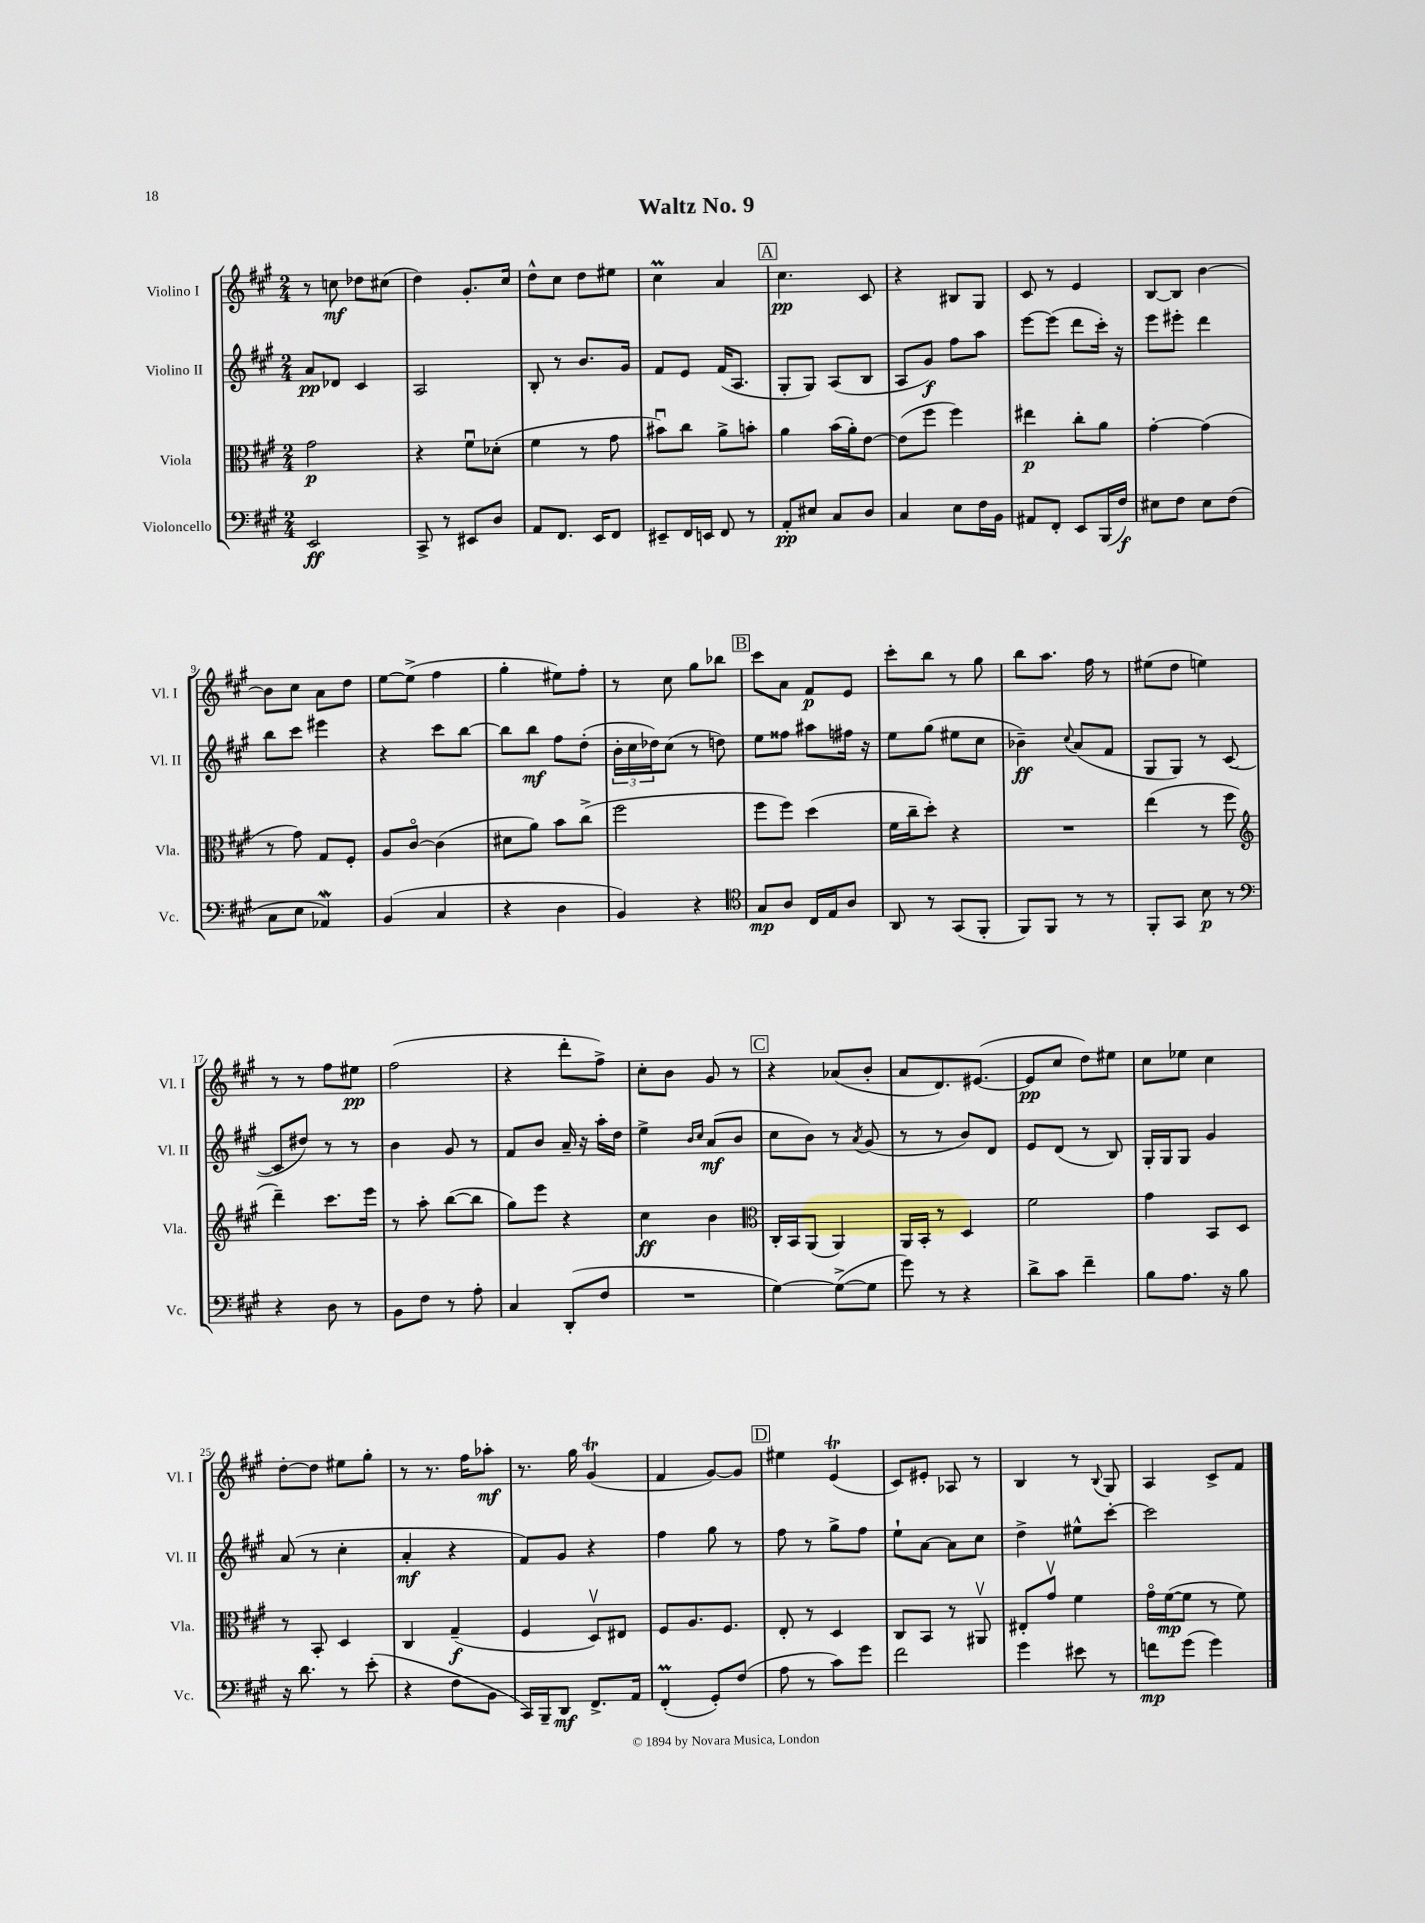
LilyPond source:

\header { title = "Waltz No. 9" }
<<
\new StaffGroup <<
\new Staff = "s0" \with { instrumentName = "Violino I" shortInstrumentName = "Vl. I" } {
    \clef treble \key a \major \numericTimeSignature \time 2/4
    r8 c''8\mf des''8 cis''8( |
    d''4) gis'8.-. cis''16 |
    d''8-^ cis''8 d''8 eis''8 |
    cis''4\prall a'4 |
    \mark \markup { \box "A" } cis''4.\pp cis'8 |
    r4 bis8 gis8 |
    cis'8 r8 e'4 |
    b8~ b8 b'4~ |
    b'8 cis''8 a'8 d''8 |
    e''8~ e''8->( fis''4 |
    gis''4-. eis''8) fis''8-. |
    r8 cis''8 gis''8 bes''8 |
    \mark \markup { \box "B" } cis'''8 a'8 fis'8\p e'8 |
    cis'''8-. b''8 r8 gis''8 |
    b''8 a''8. fis''16 r8 |
    eis''8( d''8 e''4) |
    r8 r8 fis''8 eis''8\pp |
    fis''2( |
    r4 d'''8-. fis''8->) |
    cis''8-. b'8 gis'8 r8 |
    \mark \markup { \box "C" } r4 aes'8( b'8-. |
    a'8 d'8.) eis'8.~( |
    eis'8\pp cis''8 d''8) eis''8 |
    cis''8 ees''8 cis''4 |
    d''8~-. d''8 eis''8 gis''8-. |
    r8 r8. fis''16 aes''8-.\mf |
    r8. gis''16 gis'4\trill( |
    fis'4 gis'8~) gis'8 |
    \mark \markup { \box "D" } eis''4 e'4\trill( |
    cis'8) eis'8-. aes8 r8 |
    b4 r8 \appoggiatura { b8 } gis8 |
    a4 cis'8-> fis'8 \bar "|." |
}
\new Staff = "s1" \with { instrumentName = "Violino II" shortInstrumentName = "Vl. II" } {
    \clef treble \key a \major \numericTimeSignature \time 2/4
    a'8\pp des'8 cis'4 |
    a2 |
    b8-. r8 b'8. gis'16 |
    fis'8 e'8 fis'16( a8. |
    \mark \markup { \box "A" } gis8-. gis8) a8( b8 |
    a8 gis'8\f) fis''8 a''8 |
    e'''8~ e'''8( d'''8 cis'''16-.) r16 |
    e'''8 eis'''8-. d'''4 |
    b''8 cis'''8 eis'''4 |
    r4 cis'''8 b''8~ |
    b''8 b''8\mf fis''8 d''8-.( |
    \tuplet 3/2 { b'16-. cis''16 des''16) } cis''8( r8 d''8) |
    \mark \markup { \box "B" } e''8 fisis''8 ais''8 fis''16 r16 |
    e''8 gis''8( eis''8 cis''8 |
    bes'4--\ff) \appoggiatura { cis''8 } a'8( fis'8 |
    gis8 gis8) r8 cis'8~( |
    cis'8 dis''8) r8 r8 |
    b'4 gis'8 r8 |
    fis'8 b'8 a'16-- r16 a''16-. d''16 |
    e''4-> \grace { b'16 cis''16 } a'8\mf( b'8 |
    \mark \markup { \box "C" } cis''8 b'8) r8 \acciaccatura { a'8 } gis'8( |
    r8 r8 b'8) d'8 |
    e'8 d'8( r8 b8) |
    gis16-. gis16 gis8 gis'4 |
    a'8( r8 cis''4-. |
    a'4-.\mf r4 |
    fis'8) gis'8 r4 |
    fis''4 gis''8 r8 |
    \mark \markup { \box "D" } fis''8 r8 gis''8-> fis''8 |
    e''8-! a'8~ a'8 cis''8 |
    d''4-> eis''8-^ cis'''8~-. |
    cis'''2 \bar "|." |
}
\new Staff = "s2" \with { instrumentName = "Viola" shortInstrumentName = "Vla." } {
    \clef alto \key a \major \numericTimeSignature \time 2/4
    gis'2\p |
    r4 fis'8\downbow des'8-.( |
    fis'4 r8 gis'8 |
    bis'8\downbow) cis''8 a'8-> b'8-. |
    \mark \markup { \box "A" } a'4 b'16( a'16-.) e'8~ |
    e'8( fis''8 fis''4) |
    eis''4\p cis''8-. a'8 |
    gis'4~-. gis'4( |
    r8 gis'8) gis8 fis8-. |
    a8 cis'8~\flageolet cis'4( |
    dis'8 a'8) b'8 cis''8->( |
    fis''2 |
    \mark \markup { \box "B" } fis''8 fis''8) d''4( |
    fis'16 cis''16-- d''8-.) r4 |
    R2 |
    e''4( r8 fis''8 |
    \clef treble d'''4--) cis'''8. e'''16 |
    r8 a''8-. b''8~( b''8 |
    gis''8) e'''8 r4 |
    cis''4\ff b'4 |
    \mark \markup { \box "C" } \clef alto cis16-. b,16 a,8( a,4) |
    a,16 b,16-. r8 d4 |
    fis'2 |
    gis'4 b,8 d8 |
    r8 b,8-. d4 |
    cis4 gis4--\f( |
    fis4 d8\upbow) eis8 |
    fis8 a8. fis8. |
    \mark \markup { \box "D" } e8-. r8 d4 |
    cis8 b,8 r8 ais,8\upbow |
    eis8-. gis'8\upbow fis'4 |
    gis'16\flageolet fis'16~\mp( fis'8 r8 fis'8) \bar "|." |
}
\new Staff = "s3" \with { instrumentName = "Violoncello" shortInstrumentName = "Vc." } {
    \clef bass \key a \major \numericTimeSignature \time 2/4
    e,2\ff |
    cis,8-> r8 eis,8 d8 |
    a,8 fis,8. e,16 fis,8 |
    eis,8-- fis,16 e,16 fis,8 r8 |
    \mark \markup { \box "A" } a,8-.\pp eis8 cis8 d8 |
    cis4 e8 fis16 b,16 |
    ais,8 fis,8-. e,8 b,,16( fis16\f) |
    eis8 fis8 eis8 fis8( |
    cis8 e8 aes,4\mordent) |
    b,4( cis4 |
    r4 d4 |
    b,4) r4 |
    \mark \markup { \box "B" } \clef tenor gis8\mp a8 cis16 e16 a8 |
    a,8 r8 gis,8( fis,8-. |
    fis,8) fis,8 r8 r8 |
    fis,8-. gis,8 b8\p r8 |
    \clef bass r4 d8 r8 |
    b,8 fis8 r8 a8-. |
    cis4 d,8-.( fis8 |
    R2 |
    \mark \markup { \box "C" } gis4~) gis8~->( gis8 |
    gis'8) r8 r4 |
    d'8-> cis'8 fis'4-- |
    b8 a8. r16 b8 |
    r16 d'8. r8 e'8-.( |
    r4 fis8 b,8 |
    cis,16) b,,16-- d,8\mf fis,8.-> a,16 |
    fis,4-.\prall( gis,8-.) fis8( |
    \mark \markup { \box "D" } a8 r8 cis'8) gis'8 |
    fis'2 |
    gis'4 eis'8 r8 |
    f'8\mp gis'8( gis'4) \bar "|." |
}
>>
>>
